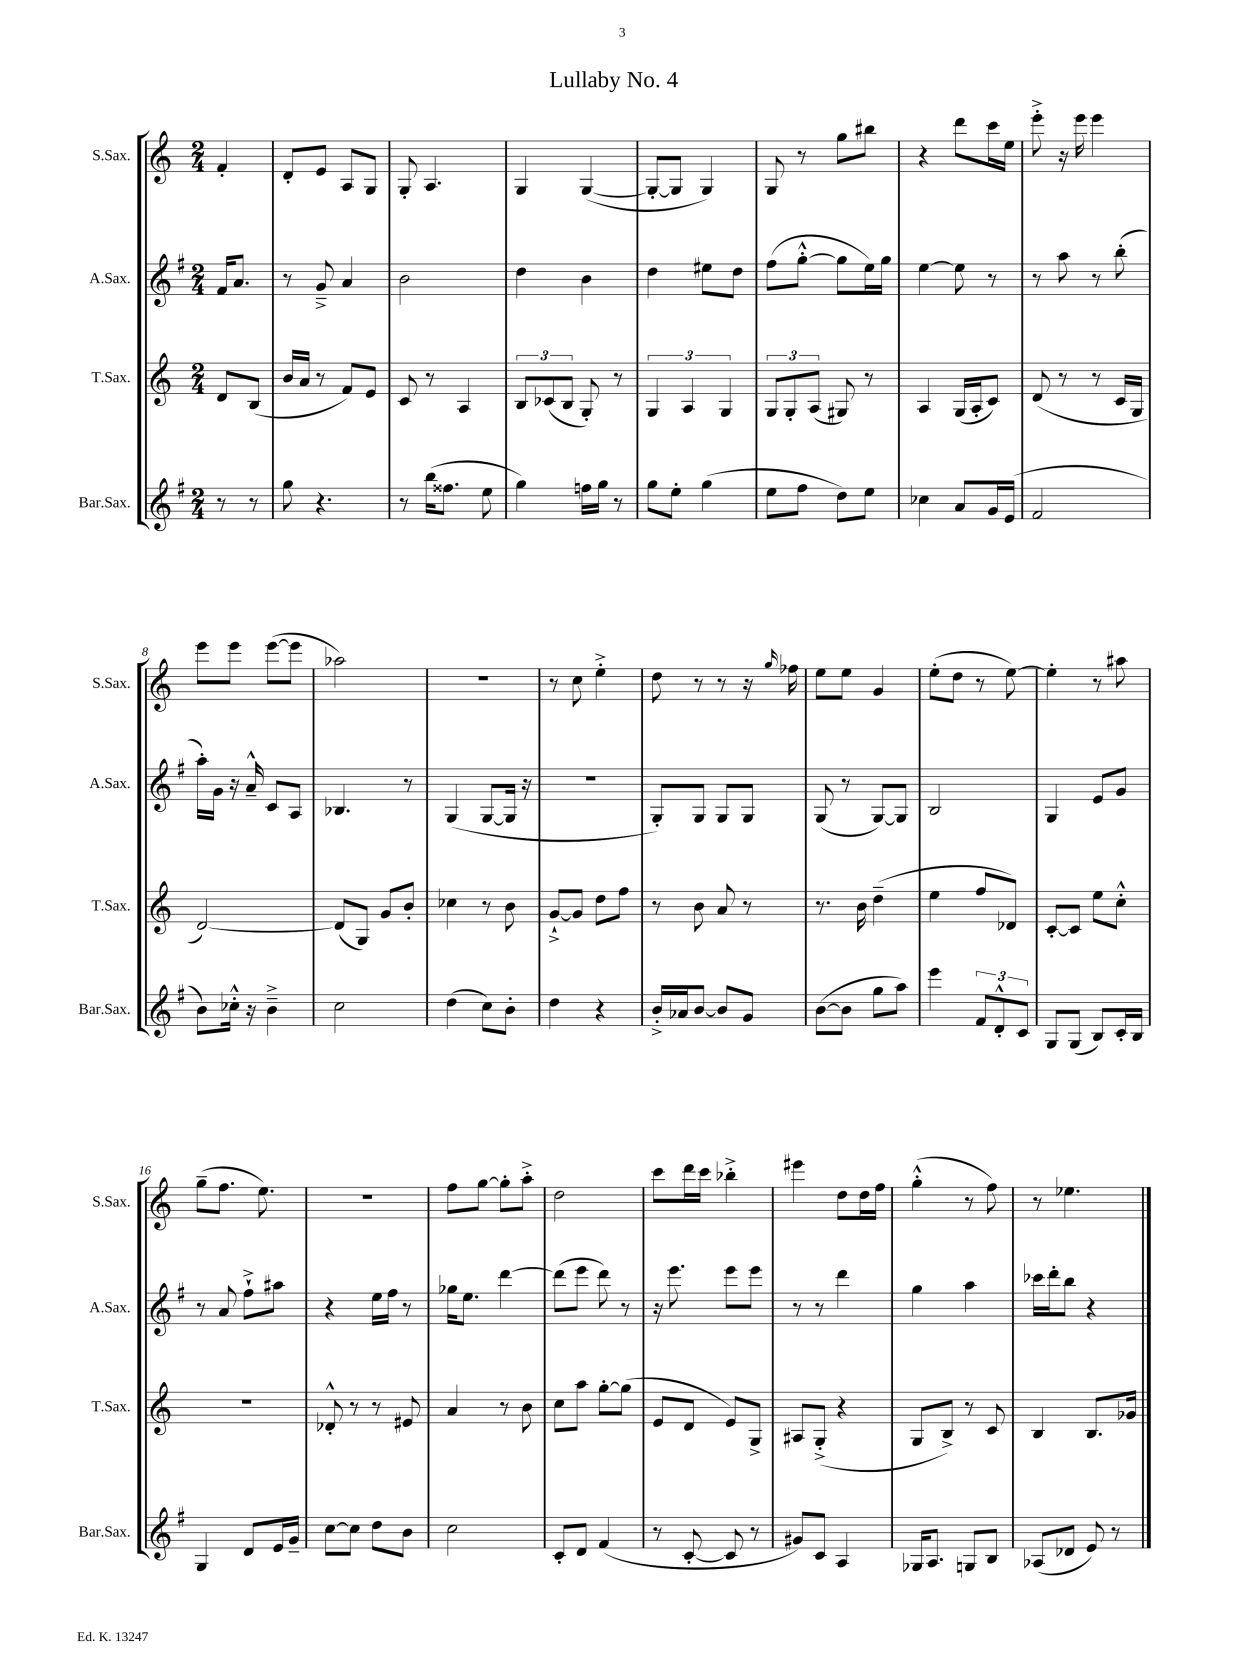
\header { title = "Lullaby No. 4" }
<<
\new StaffGroup <<
\new Staff = "s0" \with { instrumentName = "S.Sax." shortInstrumentName = "S.Sax." } {
    \clef treble \key c \major \numericTimeSignature \time 2/4 \partial 4
    \autoBeamOff f'4-. |
    d'8[-. e'8] a8[ g8] |
    g8-. a4. |
    g4 g4~( |
    g8[~-. g8] g4) |
    g8 r8 g''8[ bis''8] |
    r4 d'''8[ c'''16 e''16] |
    e'''8-.-> r16 e'''16 e'''4 |
    e'''8[ e'''8] e'''8[~( e'''8] |
    aes''2) |
    R2 |
    r8 c''8 e''4-.-> |
    d''8 r8 r8 r16 \grace { g''16 } fes''16 |
    e''8[ e''8] g'4 |
    e''8[-.( d''8] r8 e''8~) |
    e''4-. r8 ais''8 |
    g''8[--( f''8.] e''8.) |
    R2 |
    f''8[ g''8]~ g''8[-. a''8]-.-> |
    d''2 |
    c'''8[ d'''16 c'''16] bes''4-.-> |
    eis'''4 d''8[ d''16 f''16] |
    g''4-.-^( r8 f''8) |
    r8 ees''4. \bar "|." |
}
\new Staff = "s1" \with { instrumentName = "A.Sax." shortInstrumentName = "A.Sax." } {
    \clef treble \key g \major \numericTimeSignature \time 2/4 \partial 4
    \autoBeamOff fis'16[ a'8.] |
    r8 g'8---> a'4 |
    b'2 |
    d''4 b'4 |
    d''4 eis''8[ d''8] |
    fis''8[( g''8]~-.-^ g''8[ e''16) g''16] |
    e''4~ e''8 r8 |
    r8 a''8 r8 b''8-.( |
    a''16[-.) g'16] r16 a'16---^ c'8[ a8] |
    bes4. r8 |
    g4( g8[~ g16] r16 |
    R2 |
    g8[-.) g8] g8[ g8] |
    g8( r8 g8[~) g8] |
    b2 |
    g4 e'8[ g'8] |
    r8 a'8 fis''8[-!-> ais''8] |
    r4 e''16[ fis''16] r8 |
    ges''16[ e''8.] d'''4~ |
    d'''8[( e'''8] d'''8) r8 |
    r16 e'''8. e'''8[ e'''8] |
    r8 r8 d'''4 |
    g''4 a''4 |
    ces'''16[ d'''16-. b''8] r4 \bar "|." |
}
\new Staff = "s2" \with { instrumentName = "T.Sax." shortInstrumentName = "T.Sax." } {
    \clef treble \key c \major \numericTimeSignature \time 2/4 \partial 4
    \autoBeamOff d'8[ b8]( |
    b'16[ a'16] r8 f'8[) e'8] |
    c'8 r8 a4 |
    \tuplet 3/2 { b8[ ces'8( b8] } g8-.) r8 |
    \tuplet 3/2 { g4 a4 g4 } |
    \tuplet 3/2 { g8[ g8-. a8]( } gis8) r8 |
    a4 g16[( a16-. c'8]) |
    d'8( r8 r8 c'16[ g16] |
    d'2~) |
    d'8[( g8]) g'8[ b'8]-. |
    ces''4 r8 b'8 |
    g'8[~-!-> g'8] d''8[ f''8] |
    r8 b'8 a'8 r8 |
    r8. b'16 d''4--( |
    e''4 f''8[ des'8]) |
    c'8[~-. c'8] e''8[ c''8]-.-^ |
    R2 |
    des'8-.-^ r8 r8 eis'8 |
    a'4 r8 b'8 |
    c''8[ a''8] g''8[~-. g''8]( |
    e'8[ d'8] e'8[) g8]-> |
    ais8[ g8]-.->( r4 |
    g8[ b8]->) r8 c'8 |
    b4 b8.[ ges'16] \bar "|." |
}
\new Staff = "s3" \with { instrumentName = "Bar.Sax." shortInstrumentName = "Bar.Sax." } {
    \clef treble \key g \major \numericTimeSignature \time 2/4 \partial 4
    \autoBeamOff r8 r8 |
    g''8 r4. |
    r8 b''16[( fisis''8.] e''8 |
    g''4) f''16[ g''16] r8 |
    g''8[ e''8]-. g''4( |
    e''8[ fis''8] d''8[) e''8] |
    ces''4 a'8[ g'16 e'16]( |
    fis'2 |
    b'8[) ces''16]-.-^ r16 b'4---> |
    c''2 |
    d''4( c''8[) b'8]-. |
    d''4 r4 |
    b'16[-.-> aes'16 b'8]~ b'8[ g'8] |
    b'8[~( b'8] g''8[ a''8]) |
    e'''4 \tuplet 3/2 { fis'8[ d'8-.-^ c'8] } |
    g8[ g8]( b8[) c'16-. b16] |
    g4 d'8[ e'16 g'16]-- |
    c''8[~ c''8] d''8[ b'8] |
    c''2 |
    c'8[-. d'8] fis'4( |
    r8 c'8~-. c'8 r8 |
    gis'8[) c'8] a4 |
    ges16[ a8.] g8[ b8] |
    aes8[( des'8] e'8) r8 \bar "|." |
}
>>
>>
